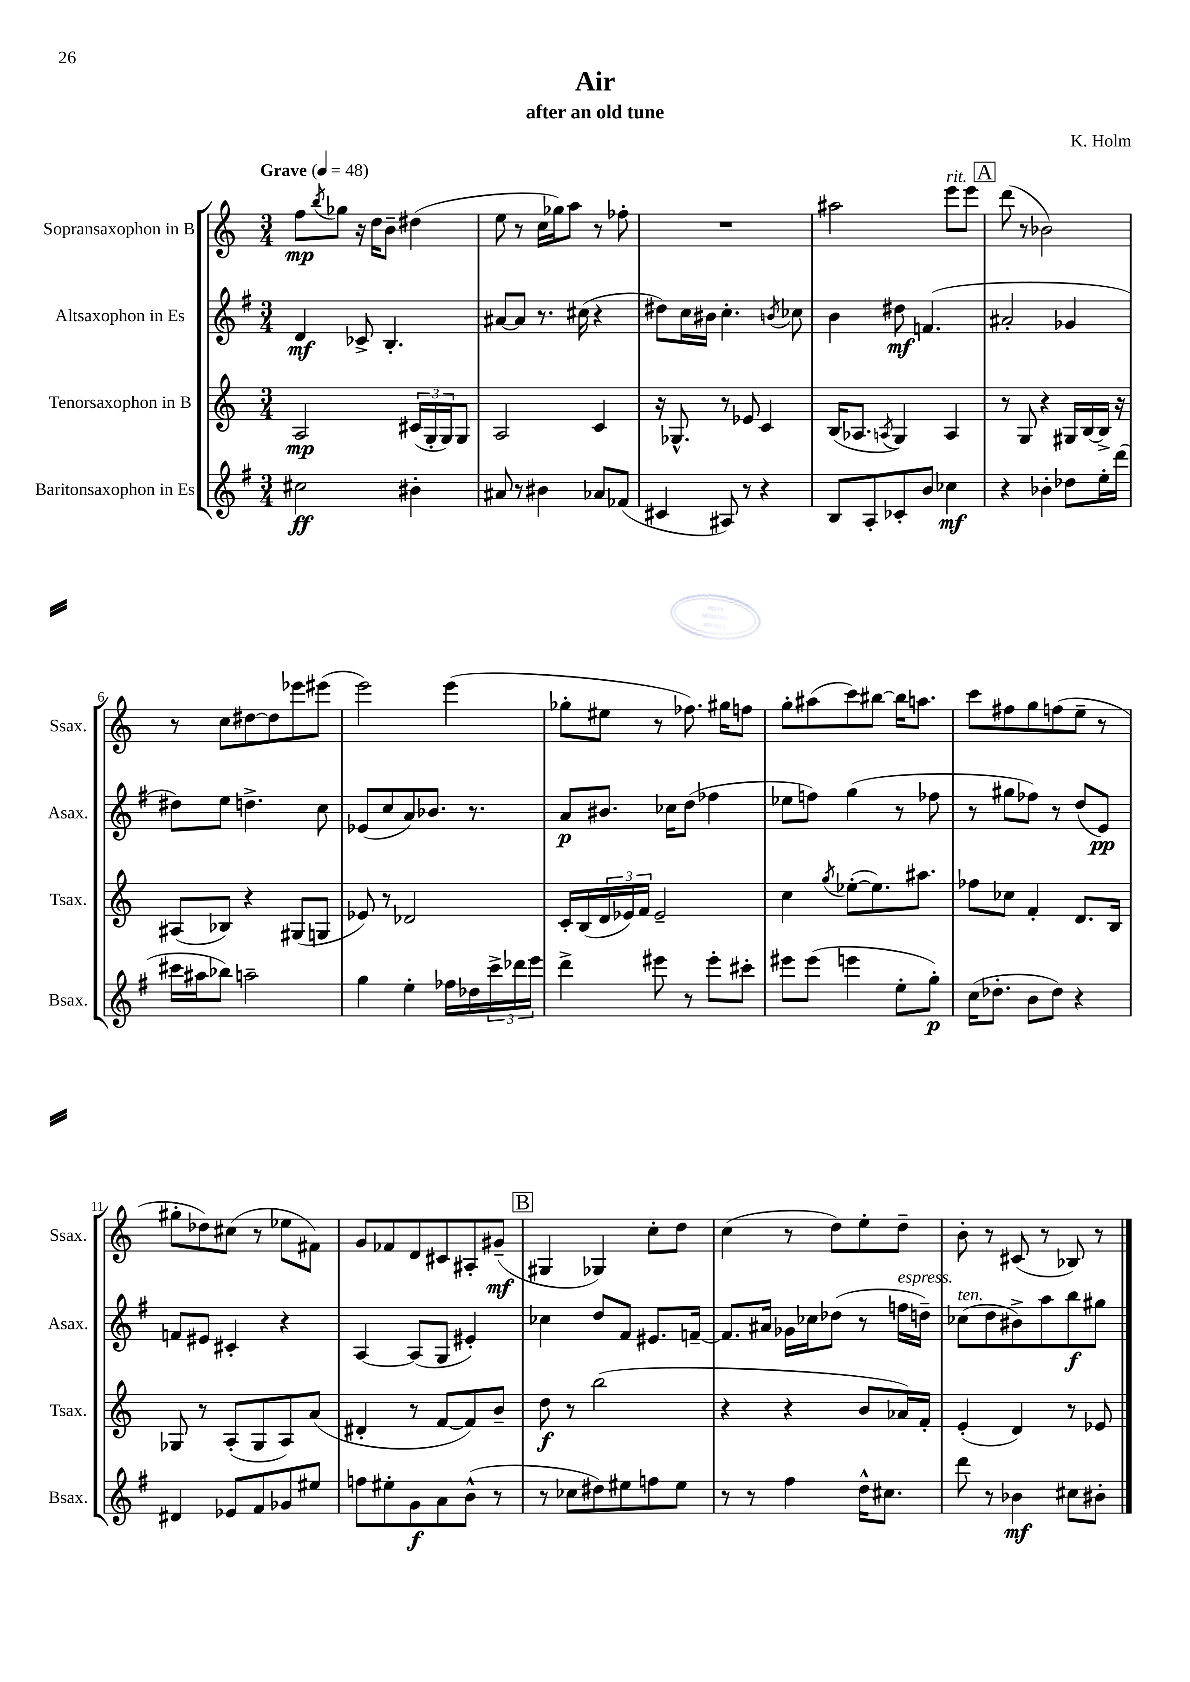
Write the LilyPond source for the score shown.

\header { title = "Air" composer = "K. Holm" subtitle = "after an old tune" }
<<
\new StaffGroup <<
\new Staff = "s0" \with { instrumentName = "Sopransaxophon in B" shortInstrumentName = "Ssax." } {
    \clef treble \key c \major \numericTimeSignature \time 3/4 \tempo "Grave" 4 = 48
    f''8\mp \acciaccatura { b''8 } ges''8 r16 d''16 b'8-- dis''4( |
    e''8 r8 c''16 ges''16) a''8 r8 fes''8-. |
    R2. |
    ais''2 e'''8^\markup { \italic "rit." } e'''8 |
    \mark \markup { \box "A" } d'''8( r8 bes'2) |
    r8 c''8 dis''8~ dis''8 ees'''8 eis'''8( |
    e'''2) e'''4( |
    ges''8-. eis''8 r8 fes''8.) gis''16 f''8 |
    g''8-. ais''8( c'''8) bis''8~ bis''16 a''8. |
    c'''8 fis''8 g''8 f''8( e''8-- r8 |
    gis''8-. des''8) cis''8( r8 ees''8 fis'8) |
    g'8 fes'8 d'8 cis'8 ais8-. gis'8--\mf( |
    \mark \markup { \box "B" } gis4 ges4) c''8-. d''8 |
    c''4( r8 d''8) e''8-. d''8-- |
    b'8-. r8 cis'8( r8 bes8) r8 \bar "|." |
}
\new Staff = "s1" \with { instrumentName = "Altsaxophon in Es" shortInstrumentName = "Asax." } {
    \clef treble \key g \major \numericTimeSignature \time 3/4
    d'4\mf ces'8-> b4.-. |
    ais'8~ ais'8 r8. cis''16( r4 |
    dis''8) c''16 bis'16 c''4.-. \acciaccatura { b'8 } ces''8 |
    b'4 dis''8\mf f'4.( |
    \mark \markup { \box "A" } ais'2-. ges'4 |
    dis''8) e''8 d''4.-> c''8 |
    ees'8( c''8 a'8) bes'8. r8. |
    a'8\p bis'8. ces''16 d''8( fes''4 |
    ees''8 f''8) g''4( r8 fes''8 |
    r8 gis''8 fes''8) r8 d''8( e'8\pp) |
    f'8 eis'8 cis'4-. r4 |
    a4~ a8( g8 eis'4-.) |
    \mark \markup { \box "B" } ces''4 d''8 fis'8 eis'8. f'16~-- |
    f'8. ais'16 ges'16 ces''16 des''8( r8 f''16^\markup { \italic "espress." } d''16--) |
    ces''8^\markup { \italic "ten." }( d''8 bis'8->) a''8 b''8\f gis''8 \bar "|." |
}
\new Staff = "s2" \with { instrumentName = "Tenorsaxophon in B" shortInstrumentName = "Tsax." } {
    \clef treble \key c \major \numericTimeSignature \time 3/4
    a2\mp \tuplet 3/2 { cis'16( g16-. g16) } g8 |
    a2 c'4 |
    r16 ges8.-^ r8 ees'8 c'4 |
    b16( aes8. \acciaccatura { a8 } g4) a4 |
    \mark \markup { \box "A" } r8 g8 r4 gis16 b16~ b16-> r16 |
    ais8( bes8) r4 gis8( g8 |
    ees'8) r8 des'2 |
    c'16-. b16( \tuplet 3/2 { d'16 ees'16) f'16 } ees'2-- |
    c''4 \acciaccatura { g''8 } ees''8~-.( ees''8.) ais''8. |
    fes''8 ces''8 f'4-. d'8. b16 |
    ges8 r8 a8-.( ges8 a8) a'8( |
    dis'4-. r8 f'8~ f'8) b'8-- |
    \mark \markup { \box "B" } d''8\f r8 b''2( |
    r4 r4 b'8 aes'16) f'16-. |
    e'4-.( d'4) r8 ees'8 \bar "|." |
}
\new Staff = "s3" \with { instrumentName = "Baritonsaxophon in Es" shortInstrumentName = "Bsax." } {
    \clef treble \key g \major \numericTimeSignature \time 3/4
    cis''2\ff bis'4-. |
    ais'8 r8 bis'4 aes'8 fes'8( |
    cis'4 ais8) r8 r4 |
    b8 a8-. ces'8-. b'8 ces''4\mf |
    \mark \markup { \box "A" } r4 bes'4-. des''8 e''16-. d'''16( |
    cis'''16 ais''16 bes''8) a''2-- |
    g''4 e''4-. fes''16 des''16 \tuplet 3/2 { c'''16-> des'''16 e'''16 } |
    d'''4-> eis'''8 r8 eis'''8-. cis'''8-. |
    eis'''8 eis'''8( e'''4 e''8-. g''8-.\p) |
    c''16( des''8.-. b'8 des''8) r4 |
    dis'4 ees'8 fis'8 ges'8 eis''8 |
    f''8 eis''8-. g'8\f a'8 b'8-^( r8 |
    \mark \markup { \box "B" } r8 ces''8 dis''8) eis''8 f''8 eis''8 |
    r8 r8 fis''4 d''16-^ cis''8. |
    d'''8 r8 bes'4\mf cis''8 bis'8-. \bar "|." |
}
>>
>>
